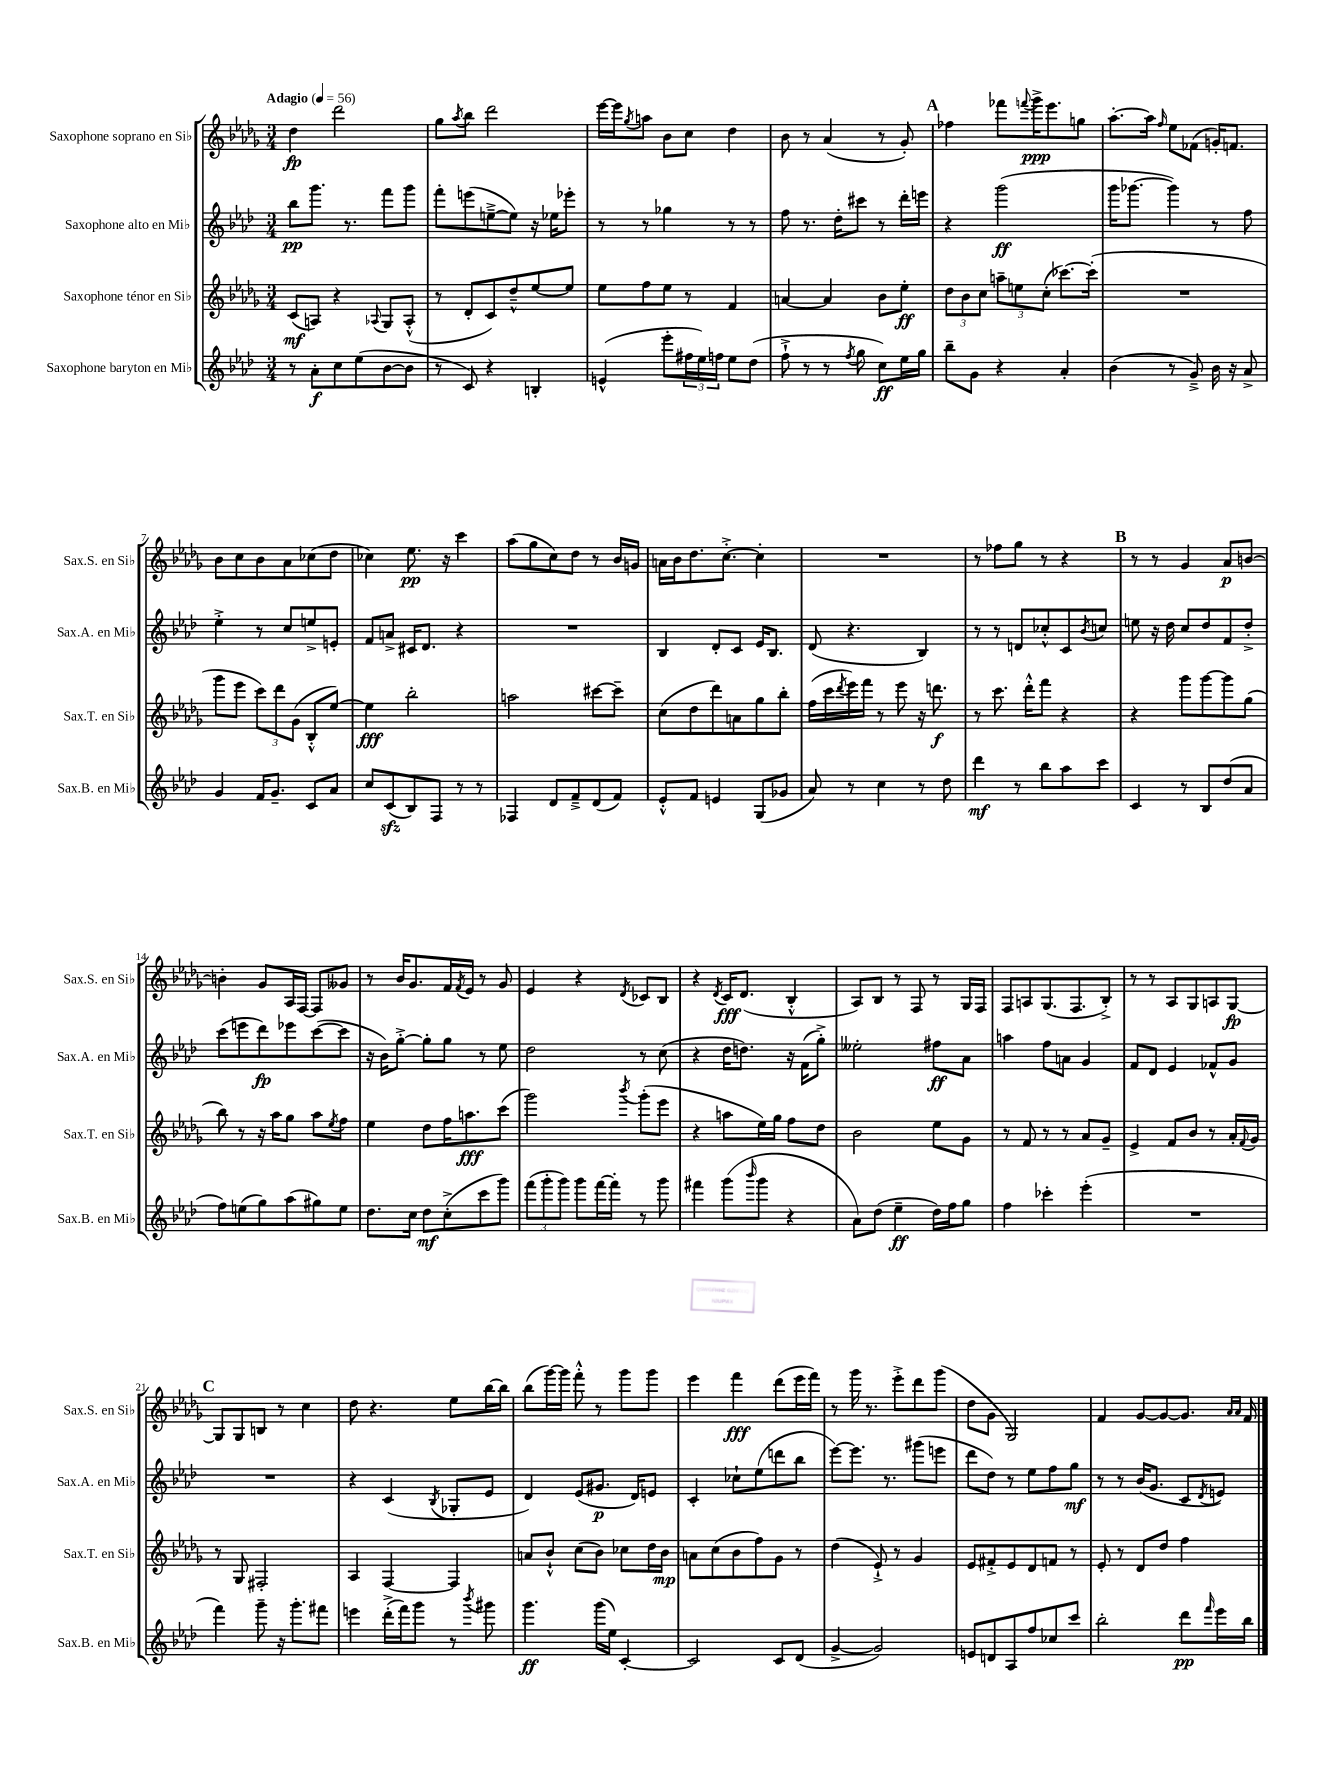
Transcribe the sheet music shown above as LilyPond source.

<<
\new StaffGroup <<
\new Staff = "s0" \with { instrumentName = "Saxophone soprano en Sib" shortInstrumentName = "Sax.S. en Sib" } {
    \clef treble \key des \major \numericTimeSignature \time 3/4 \tempo "Adagio" 4 = 56
    des''4\fp des'''2 |
    ges''8 \acciaccatura { aes''8 } bes''8 des'''2 |
    ees'''16~ ees'''16 \acciaccatura { ges''8 } a''8 bes'8 c''8 des''4 |
    bes'8 r8 aes'4( r8 ges'8-.) |
    \mark \markup { \bold "A" } fes''4 fes'''8 \appoggiatura { f'''8 } ges'''16->\ppp ees'''8. g''8 |
    aes''8.~-. aes''16 \grace { f''16 } ees''8 fes'8( g'16-.) f'8. |
    bes'8 c''8 bes'8 aes'8 ces''8( des''8 |
    ces''4) ees''8.\pp r16 c'''4 |
    aes''8( ges''8 c''8) des''8 r8 bes'16 g'16 |
    a'16 bes'16 des''8. c''8.~-.-> c''4-. |
    R2. |
    r8 fes''8 ges''8 r8 r4 |
    \mark \markup { \bold "B" } r8 r8 ges'4 aes'8\p b'8~ |
    b'4-. ges'8 aes16 f16~ f8 geses'8 |
    r8 bes'16 ges'8. f'16 \acciaccatura { f'8 } ees'16 r8 ges'8 |
    ees'4 r4 \acciaccatura { des'8 } ces'8 bes8 |
    r4 \acciaccatura { des'8 } c'16\fff des'8.( bes4-.-^ |
    aes8) bes8 r8 f8 r8 ges16 f16 |
    f8 a8 ges8.( f8. bes8-.->) |
    r8 r8 aes8 ges8 a8 ges8~\fp |
    \mark \markup { \bold "C" } ges8 ges8 b8 r8 c''4 |
    des''8 r4. ees''8 bes''16~ bes''16 |
    bes''8( ges'''16~) ges'''16 f'''8-.-^ r8 ges'''8 ges'''8 |
    ees'''4 f'''4\fff des'''8( ees'''16 f'''16) |
    r8 ges'''16 r8. ees'''8-.-> des'''8 ges'''8( |
    des''8 ges'8 ges2) |
    f'4 ges'8~ ges'8~ ges'8. \grace { aes'16 aes'16 } f'16 \bar "|." |
}
\new Staff = "s1" \with { instrumentName = "Saxophone alto en Mib" shortInstrumentName = "Sax.A. en Mib" } {
    \clef treble \key aes \major \numericTimeSignature \time 3/4
    bes''8\pp g'''8. r8. f'''8 g'''8 |
    f'''8-. e'''8( e''8~---> e''8) r16 ees''16 ees'''8-. |
    r8 r8 ges''4 r8 r8 |
    f''8 r8. des''16-. cis'''8 r8 des'''16-. e'''16 |
    \mark \markup { \bold "A" } r4 g'''2\ff( |
    g'''16 ges'''8.~ ges'''4) r8 f''8 |
    ees''4-.-> r8 c''8 e''8-> e'8-. |
    f'8 a'8-> cis'16 des'8. r4 |
    R2. |
    bes4 des'8-. c'8 ees'16 bes8. |
    des'8( r4. bes4) |
    r8 r8 d'8 ces''8-.-^ c'8 \acciaccatura { bes'8 } c''8 |
    \mark \markup { \bold "B" } e''8 r16 des''16 c''8 des''8 f'8 des''8-.-> |
    c'''8( e'''8 des'''8\fp) ees'''8 c'''8~( c'''8 |
    r16 bes'16) g''8~-.-> g''8-. g''8 r8 ees''8 |
    des''2 r8 c''8( |
    r4 des''16 d''8.) r16 f'16( g''8-.->) |
    eeses''2-. fis''8\ff aes'8 |
    a''4 f''8 a'8 g'4 |
    f'8 des'8 ees'4 fes'8-^ g'8 |
    \mark \markup { \bold "C" } R2. |
    r4 c'4( \acciaccatura { bes8 } ges8-. ees'8 |
    des'4) ees'8( gis'8.\p des'16) e'8 |
    c'4-. ces''8-! ees''8( d'''8 bes''8 |
    ees'''8~) ees'''8. r8. gis'''8( e'''8 |
    des'''8 des''8) r8 ees''8 f''8 g''8\mf |
    r8 r8 bes'16( g'8. c'8 \acciaccatura { des'8 } e'8) \bar "|." |
}
\new Staff = "s2" \with { instrumentName = "Saxophone ténor en Sib" shortInstrumentName = "Sax.T. en Sib" } {
    \clef treble \key des \major \numericTimeSignature \time 3/4
    c'8\mf( a8) r4 \appoggiatura { aes8 } ges8 aes8-.-^( |
    r8 des'8-. c'8) des''8---^ ees''8~ ees''8 |
    ees''8 f''8 ees''8 r8 f'4 |
    a'4~ a'4 bes'8 ees''8-.\ff |
    \mark \markup { \bold "A" } \tuplet 3/2 { des''8 bes'8 c''8 } \tuplet 3/2 { a''8-- e''8 c''8-.( } ces'''8.~) ces'''16-.( |
    R2. |
    ges'''8 ees'''8 \tuplet 3/2 { c'''8) des'''8 ges'8( } bes8-.-^ ees''8~) |
    ees''4\fff bes''2-. |
    a''2 cis'''8~ cis'''8-- |
    c''8( des''8 des'''8) a'8 ges''8 bes''8-. |
    f''16( c'''16 \acciaccatura { des'''8 } ees'''16) f'''16 r8 ees'''8 r16 d'''8.\f |
    r8 c'''8. des'''16-.-^ f'''8 r4 |
    \mark \markup { \bold "B" } r4 ges'''8 ges'''8~ ges'''8 ges''8( |
    bes''8) r8 r16 aes''16 ges''8 aes''8 \acciaccatura { ees''8 } f''8 |
    ees''4 des''8 f''16 a''8.\fff c'''8( |
    ges'''2) \acciaccatura { bes'''8 } ges'''8-.( ees'''8 |
    r4 a''8 ees''16) ges''16 f''8 des''8 |
    bes'2 ees''8 ges'8 |
    r8 f'8 r8 r8 aes'8 ges'8-- |
    ees'4-> f'8 bes'8 r8 aes'16-. \appoggiatura { f'8 } ges'16 |
    \mark \markup { \bold "C" } r8 ges8 fis2-. |
    aes4 f4~ f4 |
    a'8 bes'8-!-^ c''8( bes'8) ces''8 des''16 bes'16\mp |
    a'8 c''8( bes'8 f''8) ges'8 r8 |
    des''4( ees'8-!->) r8 ges'4 |
    ees'8 fis'8-.-> ees'8 des'8 f'8 r8 |
    ees'8-. r8 des'8 des''8 f''4 \bar "|." |
}
\new Staff = "s3" \with { instrumentName = "Saxophone baryton en Mib" shortInstrumentName = "Sax.B. en Mib" } {
    \clef treble \key aes \major \numericTimeSignature \time 3/4
    r8 aes'8-.\f c''8 ees''8( bes'8~ bes'8 |
    r8 c'8) r4 b4-. |
    e'4-^( ees'''8-. \tuplet 3/2 { fis''16 ees''16) f''16 } ees''8 des''8( |
    f''8-!-> r8 r8 \acciaccatura { f''8 } g''8 c''8\ff) ees''16 g''16 |
    \mark \markup { \bold "A" } bes''8-- g'8 r4 aes'4-. |
    bes'4( r8 g'8--->) bes'16 r16 aes'8-> |
    g'4 f'16 g'8.-- c'8 aes'8 |
    c''8 c'8\sfz( bes8) f8 r8 r8 |
    fes4 des'8 f'8---> des'8( f'8) |
    ees'8-.-^ f'8 e'4 g8( ges'8 |
    aes'8) r8 c''4 r8 des''8 |
    des'''4\mf r8 bes''8 aes''8 c'''8 |
    \mark \markup { \bold "B" } c'4 r8 bes8 des''8( aes'8 |
    f''8) e''8( g''8) aes''8( gis''8) e''8 |
    des''8. c''16 des''8\mf c''8-.->( c'''8 g'''8) |
    \tuplet 3/2 { f'''8( g'''8-. g'''8) } g'''8 f'''16~ f'''16-. r8 g'''8 |
    fis'''4 g'''8( \grace { bes'''16 } g'''8 r4 |
    aes'8) des''8( ees''4--\ff des''16) f''16 g''8 |
    f''4 ces'''4-. ees'''4-.( |
    R2. |
    \mark \markup { \bold "C" } f'''4) g'''8-- r16 g'''8.-. fis'''8 |
    e'''4 des'''16-.->( f'''16) g'''8 r8 \acciaccatura { bes'''8 } gis'''8 |
    g'''4.\ff g'''16( ees''16) c'4~-. |
    c'2 c'8 des'8( |
    g'4~-> g'2) |
    e'8 d'8 aes8 f''8 ces''8 c'''8 |
    bes''2-. des'''8\pp \grace { f'''16 } ees'''16 bes''16 \bar "|." |
}
>>
>>
